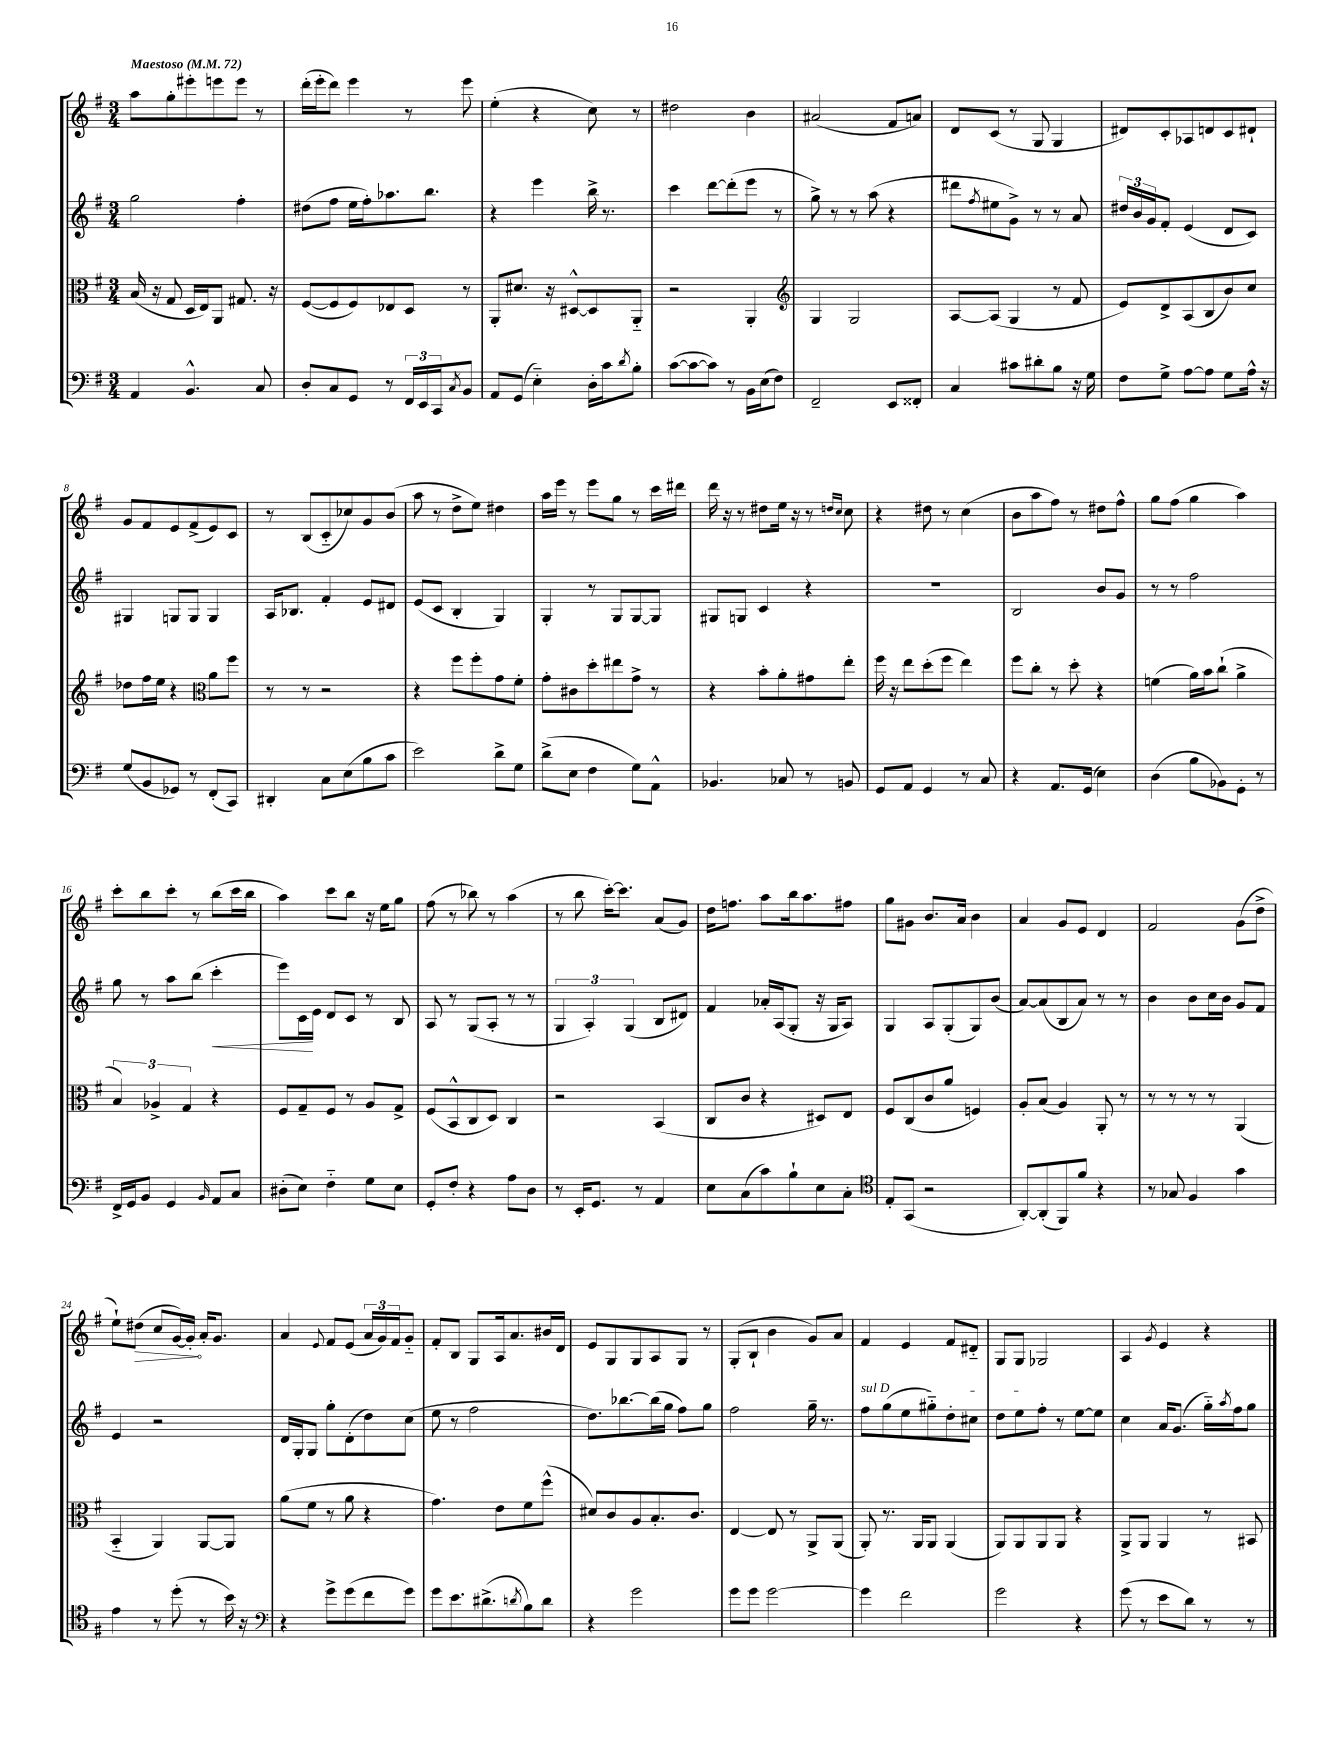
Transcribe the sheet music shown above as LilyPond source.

<<
\new StaffGroup <<
\new Staff = "s0" {
    \clef treble \key g \major \numericTimeSignature \time 3/4 \tempo "Maestoso" 4 = 72
    a''8 g''8-. eis'''8-. e'''8 e'''8 r8 |
    d'''16-.( e'''16-. d'''8) e'''4 r8 e'''8 |
    e''4-.( r4 c''8) r8 |
    dis''2 b'4 |
    ais'2( fis'8 a'8) |
    d'8 c'8( r8 g8 g4 |
    dis'8) c'8-. aes8 d'8 c'8 dis'8-! |
    g'8 fis'8 e'8 fis'8->( e'8) c'8 |
    r8 b8( c'8-_ ces''8) g'8 b'8( |
    a''8 r8 d''8-> e''8) dis''4 |
    a''16 e'''16 r8 e'''8 g''8 r8 c'''16 dis'''16 |
    d'''16 r16 r8 dis''8 e''16 r16 r8 \grace { d''16 c''16 } c''8 |
    r4 dis''8 r8 c''4( |
    b'8 a''8 fis''8) r8 dis''8 fis''8-^ |
    g''8 fis''8( g''4 a''4) |
    c'''8-. b''8 c'''8-. r8 b''8( c'''16 b''16 |
    a''4) c'''8 b''8 r16 e''16 g''8 |
    fis''8( r8 bes''8) r8 a''4( |
    r8 b''8 c'''16~-.) c'''8. a'8( g'8) |
    d''16 f''8. a''8 b''16 a''8. fis''8 |
    g''8 gis'8 b'8. a'16 b'4 |
    a'4 g'8 e'8 d'4 |
    fis'2 g'8( d''8-> |
    e''8-!) \once \override Hairpin.circled-tip = ##t dis''8\>( c''8 g'16~) g'16-.\! a'16-. g'8. |
    a'4 \appoggiatura { e'8 } fis'8 e'8( \tuplet 3/2 { a'16 g'16) fis'16 } g'8-_ |
    fis'8-. b8 g8 a16 a'8. bis'16 d'16 |
    e'8 g8 g8 a8 g8 r8 |
    g8-.( b8-! b'4 g'8) a'8 |
    fis'4 e'4 fis'8 dis'8-_ |
    g8 g8 ges2 |
    a4 \acciaccatura { g'8 } e'4 r4 \bar "|." |
}
\new Staff = "s1" {
    \clef treble \key g \major \numericTimeSignature \time 3/4
    g''2 fis''4-. |
    dis''8( fis''8 e''16 fis''16-.) aes''8. b''8. |
    r4 e'''4 b''16-> r8. |
    c'''4 d'''8~ d'''8-.( e'''8 r8 |
    g''8->) r8 r8 a''8( r4 |
    dis'''8 \acciaccatura { fis''8 } eis''8 g'8->) r8 r8 a'8 |
    \tuplet 3/2 { dis''16 b'16 g'16 } fis'8-. e'4( d'8 c'8) |
    gis4 g8 g8 g4 |
    a16 bes8. fis'4-. e'8 dis'8 |
    e'8( c'8 b4-. g4) |
    g4-. r8 g8 g8~ g8 |
    gis8 g8 c'4 r4 |
    R2. |
    b2 b'8 g'8 |
    r8 r8 fis''2 |
    g''8 r8 a''8 b''8( c'''4-.\< |
    e'''8) c'16\! e'16 d'8 c'8 r8 b8 |
    a8 r8 g8( a8-. r8 r8 |
    \tuplet 3/2 { g4 a4-.) g4( } b8 dis'8) |
    fis'4 aes'16-. a16( g8-. r16 g16 a8) |
    g4 a8 g8-.( g8) b'8( |
    a'8~) a'8( b8 a'8) r8 r8 |
    b'4 b'8 c''16 b'16 g'8 fis'8 |
    e'4 r2 |
    d'16 g16-. g8 g''8-. d'8-.( d''8) c''8( |
    e''8 r8 fis''2 |
    d''8.) bes''8.~ bes''16( g''16 fis''8) g''8 |
    fis''2 g''16-- r8. |
    \once \override TextSpanner.bound-details.left.text = \markup { \italic "sul D" } fis''8\startTextSpan g''8( e''8 gis''8-_) d''8-. cis''8 |
    d''8 e''8 fis''8-.\stopTextSpan r8 e''8~ e''8 |
    c''4 a'16 g'8.( g''16-_) \acciaccatura { a''8 } fis''16 g''8 \bar "|." |
}
\new Staff = "s2" {
    \clef alto \key g \major \numericTimeSignature \time 3/4
    b16( r16 g8 d16 e16) a,8 gis8. r16 |
    fis8~( fis8 fis8) ees8 d8 r8 |
    a,8-. dis'8. r16 dis8~-^ dis8 a,8-_ |
    r2 a,4-. |
    \clef treble g4 g2 |
    a8~ a8( g4 r8 fis'8 |
    e'8) d'8-> a8( b8 b'8) c''8 |
    des''8 fis''16 e''16 r4 \clef alto a'8 fis''8 |
    r8 r8 r2 |
    r4 fis''8 fis''8-. g'8 fis'8-. |
    g'8-. cis'8 d''8-. eis''8 g'8-> r8 |
    r4 b'8-. a'8-. gis'8 e''8-. |
    fis''16 r16 e''8 d''8-.( fis''8 e''4) |
    fis''8 c''8-. r8 d''8-. r4 |
    f'4( a'16) b'16 c''8-!( a'4-> |
    \tuplet 3/2 { b4) aes4-> g4 } r4 |
    fis8 g8-- fis8 r8 a8 g8-> |
    fis8( b,8-^ c8 d8) c4 |
    r2 b,4( |
    c8 c'8 r4 dis8) e8 |
    fis8 c8( c'8 a'8 f4) |
    a8-. b8( a4) a,8-. r8 |
    r8 r8 r8 r8 a,4( |
    b,4-_ a,4) a,8~ a,8 |
    a'8( fis'8 r8 a'8 r4 |
    g'4.) e'8 fis'8 fis''8-^( |
    dis'8) c'8 a8 b8.-. c'8. |
    e4~ e8 r8 a,8-> a,8( |
    a,8-.) r8. a,16 a,8 a,4( |
    a,8) a,8 a,8 a,8 r4 |
    a,8-> a,8 a,4 r8 bis,8 \bar "|." |
}
\new Staff = "s3" {
    \clef bass \key g \major \numericTimeSignature \time 3/4
    a,4 b,4.-^ c8 |
    d8-. c8 g,8 r8 \tuplet 3/2 { fis,16 e,16 c,16 } \acciaccatura { c8 } b,8 |
    a,8 g,8( e4-_) d16-. c'16 \acciaccatura { d'8 } b8-. |
    c'8~( c'8~ c'8) r8 b,16 e16( fis8) |
    fis,2-- e,8 fisis,8-. |
    c4 cis'8 dis'8-. b8 r16 g16 |
    fis8 g8-> a8~ a8 g8 a16-^ r16 |
    g8( b,8 ges,8) r8 fis,8-.( c,8) |
    dis,4-. c8 e8( b8 c'8 |
    e'2) d'8-> g8 |
    d'8->( e8 fis4 g8) a,8-^ |
    bes,4. ces8 r8 b,8 |
    g,8 a,8 g,4 r8 c8 |
    r4 a,8. g,16( e4) |
    d4( b8 bes,8) g,8-. r8 |
    fis,16-> g,16 b,8 g,4 \grace { b,16 } a,8 c8 |
    dis8-.( e8) fis4-_ g8 e8 |
    g,8-. fis8-. r4 a8 d8 |
    r8 e,16-. g,8. r8 a,4 |
    e8 c8( c'8) b8-! e8 c8-. |
    \clef tenor e8-. g,8( r2 |
    a,8~-.) a,8-.( fis,8) fis'8 r4 |
    r8 ges8 fis4 g'4 |
    e'4 r8 d''8-.( r8 b'16) r16 |
    \clef bass r4 g'8-> g'8( fis'8 g'8) |
    g'8 e'8. dis'8.->( \acciaccatura { d'8 } b8) d'8 |
    r4 g'2 |
    g'8 g'8 g'2~ |
    g'4 fis'2 |
    g'2 r4 |
    g'8( r8 e'8 d'8) r8 r8 \bar "|." |
}
>>
>>
